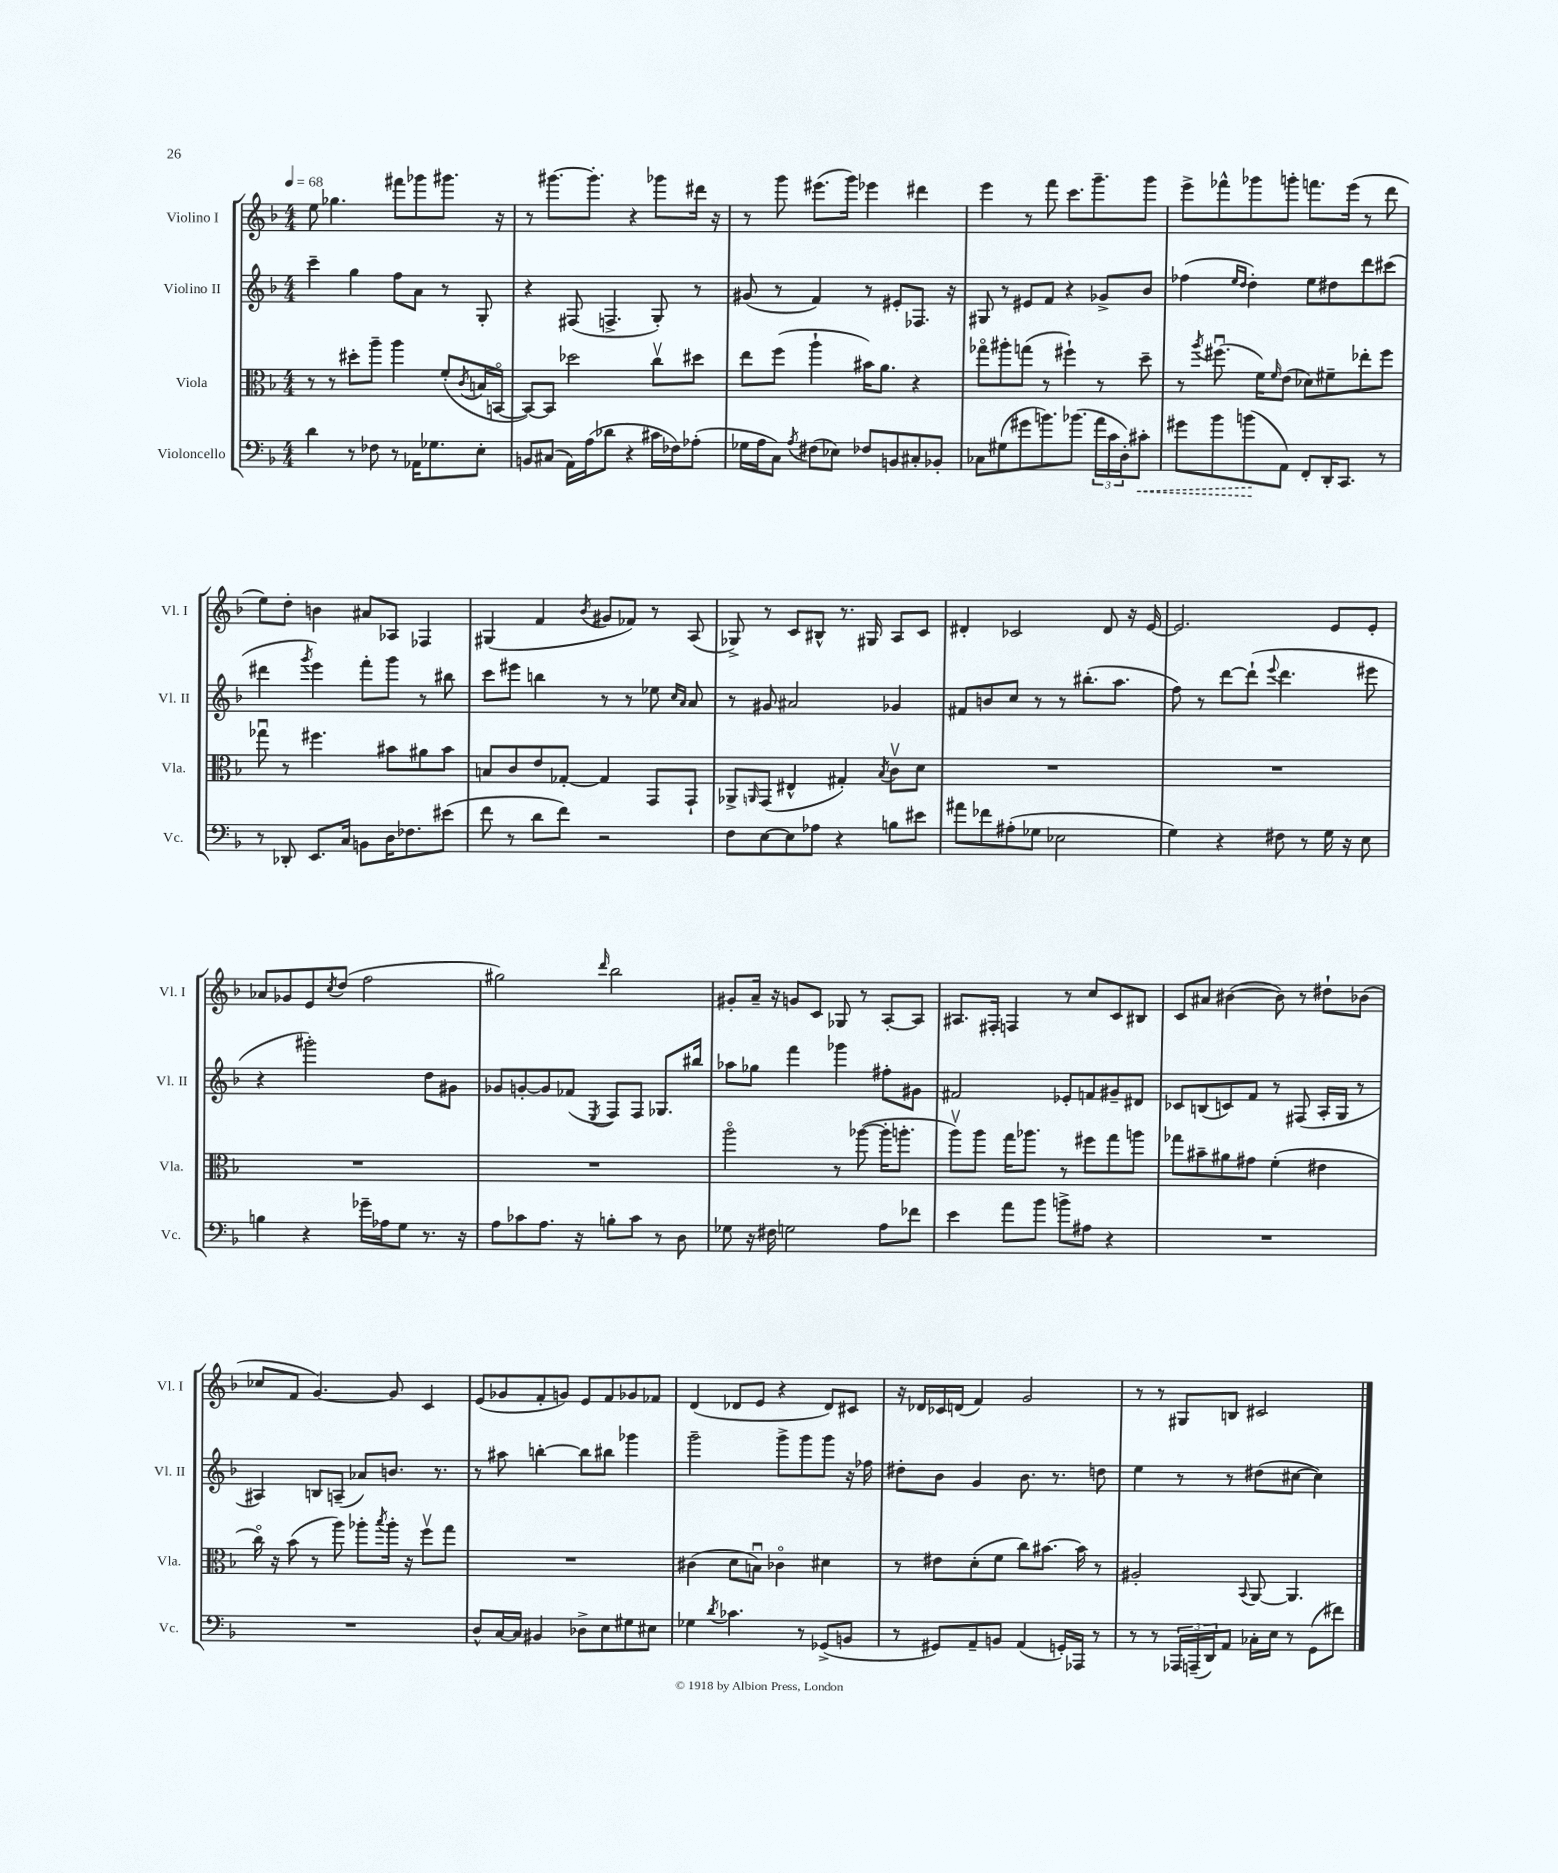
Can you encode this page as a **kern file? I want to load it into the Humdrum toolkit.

**kern	**dynam	**kern	**kern	**kern
*part4	*part4	*part3	*part2	*part1
*staff4	*staff4	*staff3	*staff2	*staff1
*I"Violoncello	*	*I"Viola	*I"Violino II	*I"Violino I
*I'Vc.	*	*I'Vla.	*I'Vl. II	*I'Vl. I
*clefF4	*	*clefC3	*clefG2	*clefG2
*k[b-]	*	*k[b-]	*k[b-]	*k[b-]
*M4/4	*	*M4/4	*M4/4	*M4/4
*MM68	*	*MM68	*MM68	*MM68
=1	=1	=1	=1	=1
4d\	.	8r	4ccc~\	8ee\
.	.	8r	.	4.gg-X\
8r	.	8dd#X'\L	4gg\	.
8F-X\	.	8aa~\J	.	.
8r	.	4aa\	8ff\L	8fff#X\L
16AA-X\KL	.	.	8a\J	8ggg-X\
8.G-X\	.	.	.	.
.	.	(8f'/L	8r	8.ggg#X\J
.	.	8qc/	.	.
8E'\J	.	16Bn/L	8G'/	.
.	.	[16BBn/JJ	.	16r
=2	=2	=2	=2	=2
8BBn/L	.	8BB/L_)	4r	8r
(8C#X/J	.	8BB/J]	.	[8.ggg#X\L
16AA\LL)	.	2dd-X\	(8F#X/	.
(16A\J	.	.	.	8.ggg#'\J]
8d-X\J	.	.	4.Fn^/	.
4r	.	.	.	4r
16c#X\LL	.	8ccv\L	8G'/)	8ggg-X\L
16F-X\J)	.	.	.	.
(8A-X'\J	.	8dd#X\J	8r	16ddd#X\Jk
.	.	.	.	16r
=3	=3	=3	=3	=3
16G-X\LL	.	8ee\L	(8g#X/	8r
16A\J	.	.	.	.
8C\J)	.	(8ff\J	8r	8ggg\
8qA/	.	.	.	.
(8F#X\L	.	4aa`\	4f/)	(8.eee#X\L
8E-X\J)	.	.	.	.
.	.	.	.	16ggg\Jk)
8F-X/L	.	16b#X\KL)	8r	4eee-X\
.	.	8.a\J	.	.
8BBn/	.	.	8e#X'/L	.
8C#X'/	.	4r	8.F-X/J	4ddd#X\
8BB-X'/J	.	.	.	.
.	.	.	16r	.
=4	=4	=4	=4	=4
8C-X\L	.	8gg-X\L	8G#X/	4eee\
(8G#X\	.	8aa#X'\	8r	.
8g#X\	.	(8ggn\J	8e#X/L	8r
8.bn\)	.	8r	8f/J	8fff\
.	.	4ff#X`\)	4r	8.ccc\L
(8.b-X\J	.	.	.	.
.	.	.	.	8.ggg~\
24a\LL	.	8r	8g-X^/L	.
24c\	.	.	.	.
24D'\J)	.	.	.	.
!	!LO:HP:b	!	!	!
8c#X'\J	<	8dd~\	8b-/J	8ggg\J
=5	=5	=5	=5	=5
8g#X\L	.	8r	(4ff-X\	8eee^\L
.	.	8qaa/	.	.
8b-\	.	(8.ff#Xu\	.	8fff-X^^\
.	.	.	16qqee/LL	.
.	.	.	16qqdd/JJ	.
(8bn\	.	.	4dd'\)	8ggg-X\
.	.	16f\KL)	.	.
.	.	16qqf/	.	.
8AA\J)	[	(8e\J	.	8gggn'\J
8FF'/L	.	8d-X\L)	8ee\L	8.fffn\L
16DD'/K	.	8f#X~\	8dd#X\	.
8.CC/J	.	.	.	(16eee\Jk
.	.	8ee-X'\	8ddd\	8r
8r	.	8ff#\J	(8ccc#X\J	8ddd\
!!LO:LB:g=z
=6	=6	=6	=6	=6
8r	.	8gg-Xu\	4ddd#X\	8ee\L)
8DD-X'/	.	8r	.	8dd'\J
.	.	.	8qggg/	.
8.EE/L	.	4.ff#X\	4eee\)	4bn\
16C/Jk	.	.	.	.
8BBn\L	.	.	8fff'\L	8a#X/L
16D\K	.	8b#X\L	8ggg\J	8A-X/J
8.F-X\	.	.	.	.
.	.	8a#X\	8r	4F-X/
(8e#X\J	.	8b#\J	8bb#X\	.
=7	=7	=7	=7	=7
8f\	.	8Bn/L	8ccc\L	(4G#X/
8r	.	8c/	8eee#X\J	.
8d\L	.	8e/	4bbn\	4f/
8f\J)	.	[8G-X'/J	.	.
.	.	.	.	8qb-/
2r	.	4G-/]	8r	8g#X/L
.	.	.	8r	8f-X/J)
.	.	8GG/L	8ee-X\	8r
.	.	.	16qqcc/LL	.
.	.	.	16qqa/JJ	.
.	.	8GG`/J	8a/	(8A/
=8	=8	=8	=8	=8
8F\L	.	8AA-X^/L	8r	8G-X^/)
.	.	16qqAAn/	.	.
[8E\	.	(8GG/J	8g#X/	8r
8E\]	.	4E#X^^/	2a#X/	8c/L
8A-X\J	.	.	.	8B#X^^/J
4r	.	4G#X'/)	.	8.r
.	.	.	.	16G#X/
.	.	8qB-/	.	.
8Bn\L	.	8cv\L	4g-X/	8A/L
8e#X\J	.	8d\J	.	8c/J
=9	=9	=9	=9	=9
8a#X\L	.	1r	8f#X/L	4d#X'/
8f-X\	.	.	8bn/	.
(8A#X'\	.	.	8cc/J	2c-X/
8G-X\J	.	.	8r	.
2E-X\	.	.	8r	.
.	.	.	(8.bb#X'\L	.
.	.	.	.	8d#/
.	.	.	8.aa\J	.
.	.	.	.	16r
.	.	.	.	[16e/
=10	=10	=10	=10	=10
4G\)	.	1r	8ff\)	2.e/]
.	.	.	8r	.
4r	.	.	[8ddd\L	.
.	.	.	(8ddd`\J]	.
.	.	.	8qqeee/	.
8F#X\	.	.	4.ddd\	.
8r	.	.	.	.
16G\	.	.	.	8e/L
16r	.	.	.	.
8E\	.	.	8eee#X\	8e'/J
!!LO:LB:g=z
=11	=11	=11	=11	=11
4Bn\	.	1r	4r	8a-X/L
.	.	.	.	8g-X/
4r	.	.	2ggg#X'\)	8e/
.	.	.	.	8qcc/
.	.	.	.	(8dd/J
16g-X~\LL	.	.	.	2ff\
16A-X\J	.	.	.	.
8G\J	.	.	.	.
8.r	.	.	8dd\L	.
.	.	.	8g#X\J	.
16r	.	.	.	.
=12	=12	=12	=12	=12
8A\L	.	1r	8g-X/L	2gg#X\)
8c-X\	.	.	[8gn'/	.
8.A\J	.	.	8g/]	.
.	.	.	(8f-X/J	.
16r	.	.	.	.
.	.	.	8qE/	16qqddd/
8Bn'\L	.	.	8F/L)	2bb-\
8c-\J	.	.	8F/J	.
8r	.	.	8.G-X/L	.
8D\	.	.	.	.
.	.	.	16bb#X/Jk	.
=13	=13	=13	=13	=13
8G-X\	.	2aa\	8aa-X\L	8g#X'/L
16r	.	.	8gg-X\J	16a~/Jk
16F#X\	.	.	.	16r
2Gn\	.	.	4fff\	8gn/L
.	.	.	.	8c/J
.	.	8r	4ggg-X\	8G-X/
.	.	([8aa-X\	.	8r
8A\L	.	16aa-'\KL]	8ff#X'\L	[8A'/L
.	.	8.aan'\J	.	.
8f-X\J	.	.	8g#X\J	8A/J]
=14	=14	=14	=14	=14
4e\	.	8aav\L)	2f#X/	8.A#X/L
.	.	8aa\J	.	.
.	.	.	.	16F#X'/Jk
8a\L	.	16gg\KL	.	4Fn/
.	.	8.aa-X\J	.	.
8b-\J	.	.	.	.
8bn^\L	.	8r	8e-X'/L	8r
8A#X\J	.	8ff#X\L	8fn/	8cc/L
4r	.	8gg\	8g#X~/	8c/
.	.	8aan\J	8d#X/J	8B#X/J
=15	=15	=15	=15	=15
1r	.	8gg-X\L	8c-X/L	8c/L
.	.	8b#X~\	(8Bn/	8a#X/J
.	.	8a#X\	8cn/)	([4b#X\
.	.	8g#X\J	8f/J	.
.	.	(4f'\	8r	8b#\])
.	.	.	(8F#X/	8r
.	.	4e#X\	16A'/LL	8dd#X`\L
.	.	.	16G/JJ	.
.	.	.	8r	(8b-X\J
!!LO:LB:g=z
=16	=16	=16	=16	=16
1r	.	16cc\)	4A#X/)	8cc-X/L
.	.	16r	.	.
.	.	(8b-\	.	8f/J
.	.	8r	8Bn/L	[4.g/)
.	.	8aa\)	(8An~/J	.
.	.	8aa-X'\L	8a-X/L)	.
.	.	8qbb-/	.	.
.	.	16aa-'\Jk	8.bn/J	8g/]
.	.	16r	.	.
.	.	8ffv\L	.	4c/
.	.	.	8.r	.
.	.	8gg\J	.	.
=17	=17	=17	=17	=17
8D^^/L	.	1r	8r	(8e/L
[16C/L	.	.	8aa#X\	8g-X/
16C/JJ]	.	.	.	.
4BB#X/	.	.	[4bbn'\	8f'/
.	.	.	.	8gn/J)
8D-X^\L	.	.	8bb\L]	8e/L
8E\	.	.	8bb#X\J	8f/
8G#X\	.	.	4ggg-X\	8g-X/
8E#X\J	.	.	.	8f-X/J
=18	=18	=18	=18	=18
4G-X\	.	(4c#X\	2ggg~\	(4d/
8qd/	.	.	.	.
4.c-X\	.	8d\L	.	8d-X/L
.	.	8Bnu\J)	.	8e/J
.	.	4c-X\	8ggg^\L	4r
8r	.	.	8ggg\	.
(8GG-X^/L	.	4d#X\	8ggg\J	8d-/L)
8BBn/J	.	.	16r	8c#X/J
.	.	.	16ff-X\	.
=19	=19	=19	=19	=19
8r	.	8r	8dd#X'\L	16r
.	.	.	.	16d-X/LL
8GG#X/L)	.	8e#X\L	8b-\J	16c-X/
.	.	.	.	(16dn/JJ
8AA~/	.	(8d'\	4g/	4f/)
8BBn/J	.	8f\J	.	.
(4AA/	.	8cc\L)	8.b-\	2g/
.	.	[8.b#X\J	.	.
.	.	.	8.r	.
16GGn'/LL)	.	.	.	.
16AAA-X/JJ	.	16b#\]	.	.
8r	.	8r	8ddn\	.
=20	=20	=20	=20	=20
8r	.	2A#X'/	4ee\	8r
8r	.	.	.	8r
24AAA-X/LL	.	.	8r	8G#X/L
(24AAAn~/	.	.	.	.
24DD/J)	.	.	.	.
8AA/J	.	.	8r	8Bn/J
.	.	8qqBB-/	.	.
16C-X'\LL	.	[8AA/	(8dd#X\L	2c#X/
16E\JJ	.	.	.	.
8r	.	4.AA/]	[8cc#X\J	.
(8GG\L	.	.	4cc#\])	.
8f#X\J)	.	.	.	.
==	==	==	==	==
*-	*-	*-	*-	*-
